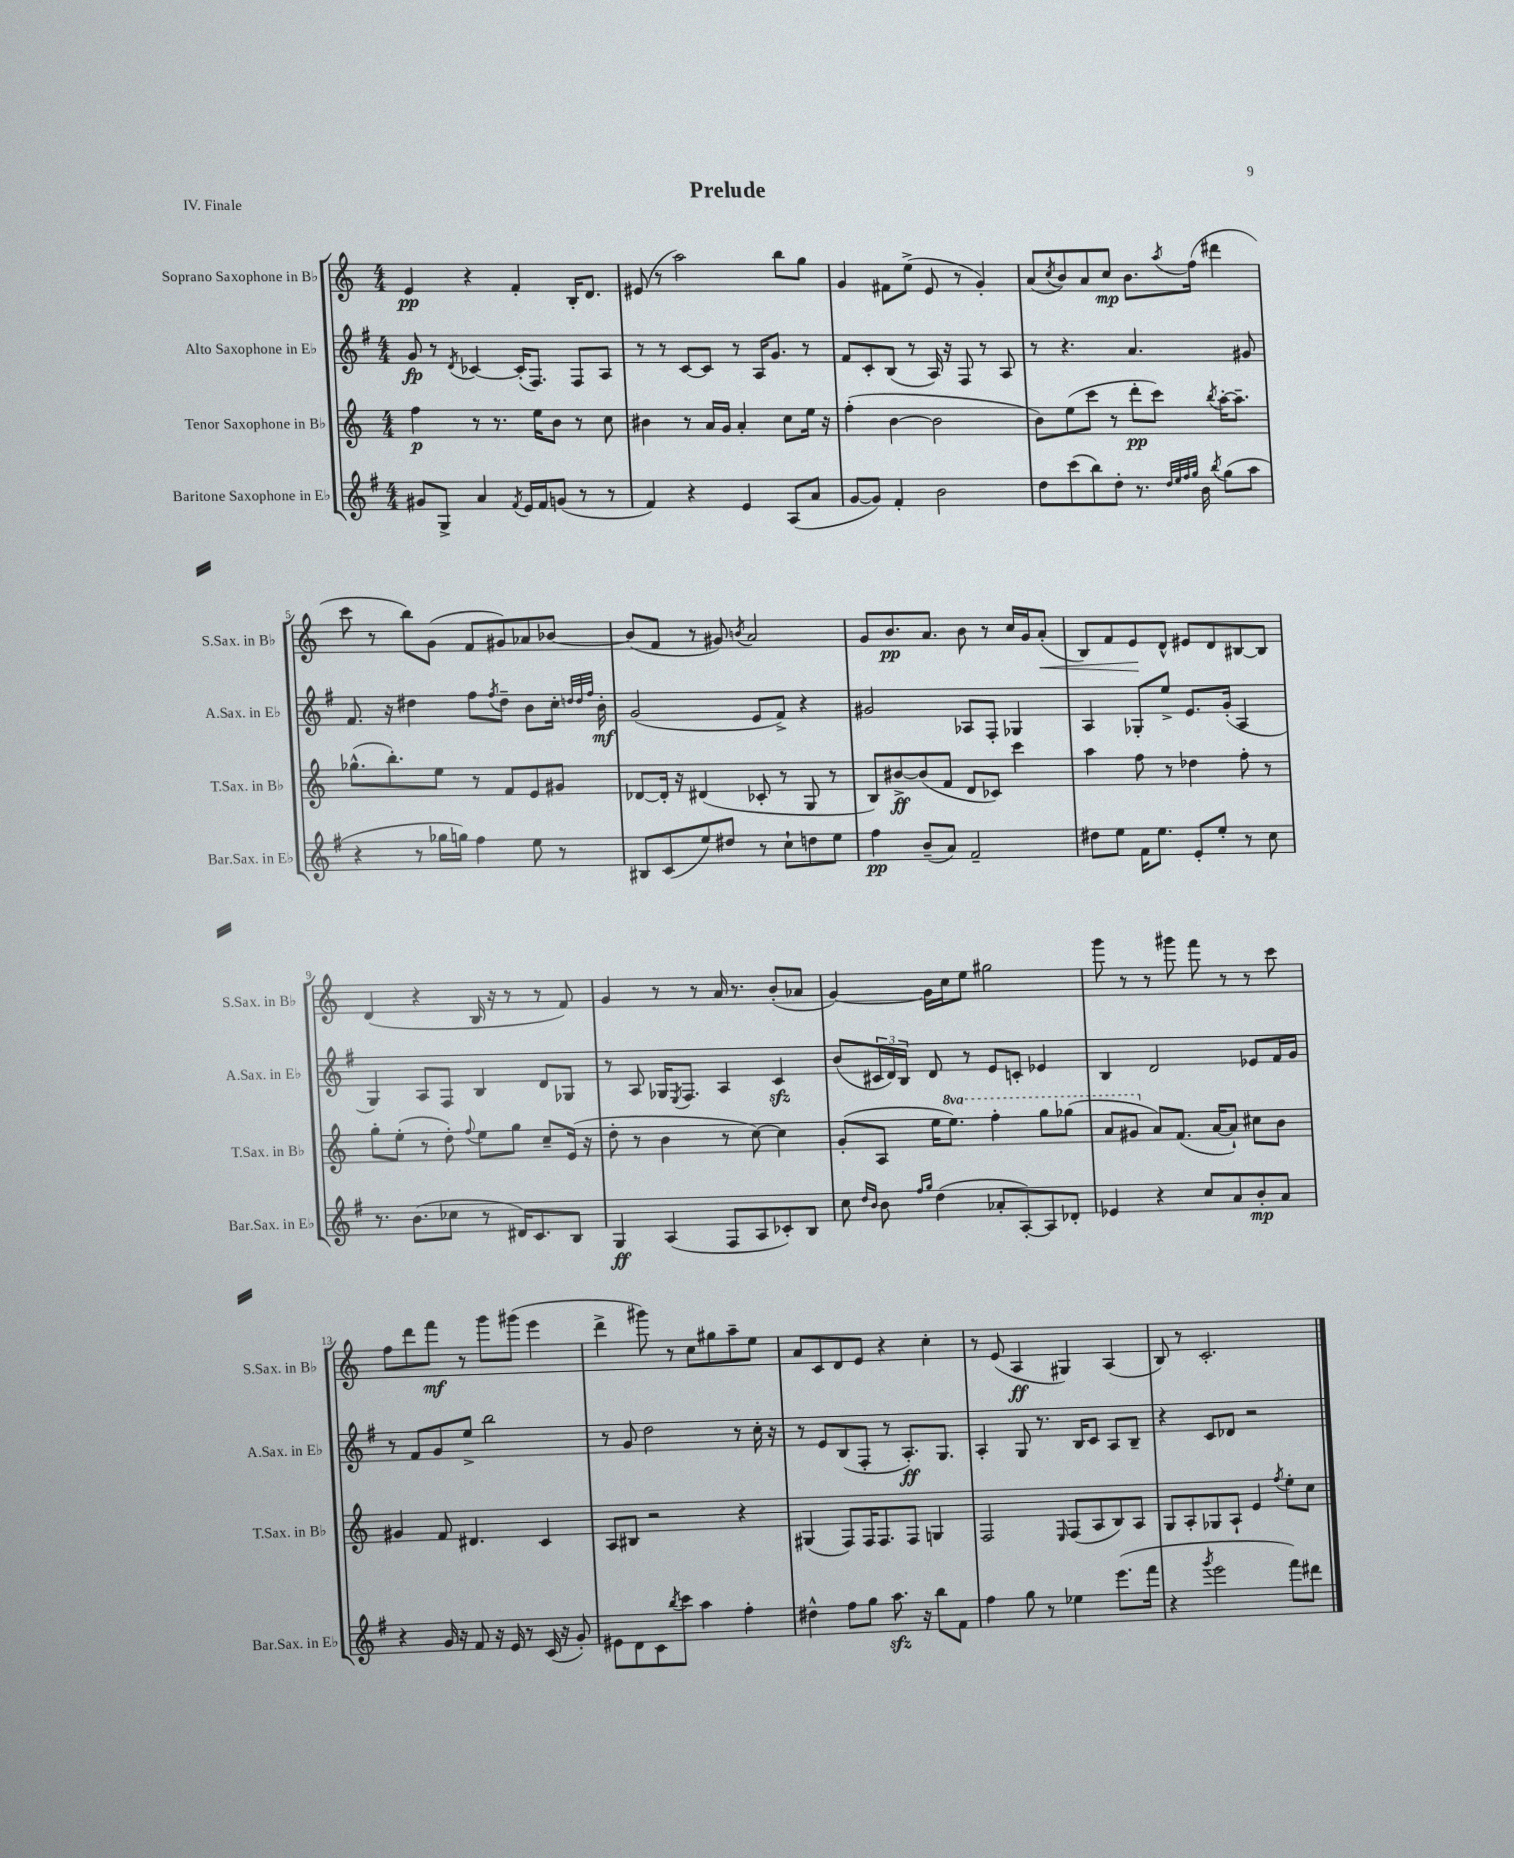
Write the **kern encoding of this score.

**kern	**dynam	**kern	**dynam	**kern	**dynam	**kern	**dynam
*part4	*part4	*part3	*part3	*part2	*part2	*part1	*part1
*staff4	*staff4	*staff3	*staff3	*staff2	*staff2	*staff1	*staff1
*I"Baritone Saxophone in E♭	*	*I"Tenor Saxophone in B♭	*	*I"Alto Saxophone in E♭	*	*I"Soprano Saxophone in B♭	*
*I'Bar.Sax. in E♭	*	*I'T.Sax. in B♭	*	*I'A.Sax. in E♭	*	*I'S.Sax. in B♭	*
*clefG2	*	*clefG2	*	*clefG2	*	*clefG2	*
*k[f#]	*	*k[]	*	*k[f#]	*	*k[]	*
*M4/4	*	*M4/4	*	*M4/4	*	*M4/4	*
=1	=1	=1	=1	=1	=1	=1	=1
8g#X/L	.	4ff\	p	8g/	fp	4e/	pp
8G^/J	.	.	.	8r	.	.	.
.	.	.	.	8qd/	.	.	.
4a/	.	8r	.	[4c-X/	.	4r	.
.	.	8.r	.	.	.	.	.
8qf#/	.	.	.	.	.	.	.
16e/LL	.	.	.	(16c-'/KL]	.	4f'/	.
16f#/J	.	16ee\KL	.	8.F#/J)	.	.	.
(8gn/J	.	8b\J	.	.	.	.	.
8r	.	8r	.	8F#/L	.	16B'/KL	.
.	.	.	.	.	.	8.d/J	.
8r	.	8cc\	.	8A/J	.	.	.
=2	=2	=2	=2	=2	=2	=2	=2
4f#/)	.	4b#X\	.	8r	.	(8e#X/	.
.	.	.	.	8r	.	8r	.
4r	.	8r	.	[8c/L	.	2aa\)	.
.	.	16a/LL	.	8c/J]	.	.	.
.	.	16g/JJ	.	.	.	.	.
4e/	.	4a'/	.	8r	.	.	.
.	.	.	.	16A/KL	.	.	.
.	.	.	.	8.g/J	.	.	.
(8A/L	.	8cc\L	.	.	.	8bb\L	.
8a/J	.	16ee\Jk	.	8r	.	8gg\J	.
.	.	16r	.	.	.	.	.
=3	=3	=3	=3	=3	=3	=3	=3
[8g/L	.	(4ff'\	.	8f#/L	.	4g/	.
8g/J])	.	.	.	8c'/	.	.	.
4f#'/	.	[4b\	.	(8B/J	.	8f#X\L	.
.	.	.	.	8r	.	(8ee^\J	.
2b\	.	2b\]	.	16A/)	.	8e/	.
.	.	.	.	16r	.	.	.
.	.	.	.	8F#/	.	8r	.
.	.	.	.	8r	.	4g'/)	.
.	.	.	.	8A/	.	.	.
=4	=4	=4	=4	=4	=4	=4	=4
8dd\L	.	8b\L)	.	8r	.	(8a/L	.
.	.	.	.	.	.	8qcc/	.
(8ccc\	.	(8ee\	.	4.r	.	8b/)	.
8bb\)	.	8ccc\J	.	.	.	8a/	.
8dd'\J	.	8r	.	.	.	8cc/J	mp
8.r	.	8ddd'\L	pp	4.a/	.	8.b\L	.
.	.	8ccc\J)	.	.	.	.	.
32qqdd/LLL	.	.	.	.	.	.	.
32qqee/	.	.	.	.	.	.	.
32qqff#/	.	.	.	.	.	.	.
32qqgg/JJJ	.	.	.	.	.	8qaa/	.
16b\	.	.	.	.	.	(16ff\Jk	.
8qbb/	.	8qbb/	.	.	.	.	.
(8gg\L	.	[16aa'\KL	.	.	.	4ddd#X\	.
.	.	8.aa~\J]	.	.	.	.	.
8aa\J	.	.	.	8g#X/	.	.	.
!!LO:LB:g=z
=5	=5	=5	=5	=5	=5	=5	=5
4r	.	(8.gg-X^^\L	.	8.f#/	.	8ccc\	.
.	.	.	.	.	.	8r	.
.	.	8.bb'\)	.	16r	.	.	.
8r	.	.	.	4dd#X\	.	8bb\L)	.
16gg-X\LL	.	8ee\J	.	.	.	(8g\J	.
16ggn\JJ)	.	.	.	.	.	.	.
4ff#\	.	8r	.	8ff#\L	.	8f/L	.
.	.	.	.	8qff#/	.	.	.
.	.	8f/L	.	8dd#~\J	.	8g#X/)	.
8ee\	.	8e/	.	8b\L	.	8a-X/	.
8r	.	8g#X/J	.	16cc'\Jk	.	[8b-X/J	.
.	.	.	.	32qqddn/LLL	.	.	.
.	.	.	.	32qqdd/	.	.	.
.	.	.	.	32qqff#/JJJ	.	.	.
.	.	.	.	16b'\	mf	.	.
=6	=6	=6	=6	=6	=6	=6	=6
8B#X/L	.	[8d-X/L	.	(2g/	.	(8b-/L]	.
(8c/	.	16d-'/Jk]	.	.	.	8f/J	.
.	.	16r	.	.	.	.	.
8ee/)	.	(4d#X/	.	.	.	8r	.
8dd#X/J	.	.	.	.	.	8g#X/)	.
.	.	.	.	.	.	8qbn/	.
8r	.	8c-X'/	.	8e/L	.	2a/	.
8cc`\L	.	8r	.	8f#^/J)	.	.	.
8ddn\	.	8G/	.	4r	.	.	.
8ee\J	.	8r	.	.	.	.	.
=7	=7	=7	=7	=7	=7	=7	=7
4ff#\	pp	8B/L)	.	2g#X/	.	8g/L	.
.	.	[8b#X^/	ff	.	.	8.b/	pp
(8b~/L	.	(8b#/]	.	.	.	.	.
.	.	.	.	.	.	8.a/J	.
8a/J)	.	8f/J	.	.	.	.	.
2f#~/	.	8d/L	.	8A-X/L	.	8b\	.
.	.	8c-X/J)	.	8F#'/J	.	8r	.
.	.	4ccc\	.	4G-X/	.	16cc/LL	.
.	.	.	.	.	.	16g/J	.
!	!	!	!	!	!	!	!LO:HP:b
.	.	.	.	.	.	(8a'/J	<
=8	=8	=8	=8	=8	=8	=8	=8
8dd#X\L	.	4aa\	.	4A/	.	8B/L)	.
8ee\J	.	.	.	.	.	8f/	.
16f#\KL	.	8ff\	.	8G-X'/L	.	8e/	.
8.ee\J	.	.	.	.	.	.	.
.	.	8r	.	8ee^/J	.	8d^^/J	[
8e'/L	.	4dd-X\	.	8.e/L	.	8e#X/L	.
8ee'/J	.	.	.	.	.	8d/	.
.	.	.	.	(16g'/Jk	.	.	.
8r	.	8ff'\	.	4A/	.	[8B#X/	.
8cc\	.	8r	.	.	.	8B#/J]	.
!!LO:LB:g=z
=9	=9	=9	=9	=9	=9	=9	=9
8.r	.	8gg'\L	.	4G/)	.	(4d/	.
.	.	(8ee'\J	.	.	.	.	.
(8.b\L	.	.	.	.	.	.	.
.	.	8r	.	8A/L	.	4r	.
8cc-X\J	.	8dd'\)	.	8F#/J	.	.	.
.	.	8qqff/	.	.	.	.	.
8r	.	8ee\L	.	4B/	.	16B/	.
.	.	.	.	.	.	16r	.
16d#X/KL)	.	8gg\J	.	.	.	8r	.
8.c/	.	.	.	.	.	.	.
.	.	8cc~/L	.	8d/L	.	8r	.
8B/J	.	(16e/Jk	.	8G-X/J	.	8f/)	.
.	.	16r	.	.	.	.	.
=10	=10	=10	=10	=10	=10	=10	=10
4G/	ff	8dd'\	.	8r	.	4g/	.
.	.	8r	.	8A/	.	.	.
(4A/	.	4b\	.	16G-X/KL	.	8r	.
.	.	.	.	8qE/	.	.	.
.	.	.	.	8.F#/J	.	.	.
.	.	.	.	.	.	8r	.
8F#/L	.	8r	.	4A/	.	16a/	.
.	.	.	.	.	.	8.r	.
8A/	.	[8cc\)	.	.	.	.	.
8c-X'/)	.	4cc\]	.	4czz/	.	(8b'/L	.
8B/J	.	.	.	.	.	8a-X/J	.
=11	=11	=11	=11	=11	=11	=11	=11
8cc\	.	(8g'/L	.	(8b/L	.	[4g/)	.
16qqdd/LL	.	.	.	.	.	.	.
16qqb/JJ	.	.	.	.	.	.	.
8b\	.	8A/J	.	24c#X/L	.	.	.
.	.	.	.	24d/)	.	.	.
.	.	.	.	24B/JJ	.	.	.
16qqff#/LL	.	.	.	.	.	.	.
16qqgg/JJ	.	.	.	.	.	.	.
(4dd\	.	16ee\KL	.	8d/	.	16g\LL]	.
*	*	*8va	*	*	*	*	*
.	.	8.eee\J)	.	.	.	16cc\J	.
.	.	.	.	8r	.	8ee\J	.
8a-X'/L	.	4fff'\	.	8e/L	.	2gg#X\	.
[8A'/)	.	.	.	8cn'/J	.	.	.
8A/]	.	8ggg\L	.	4e-X/	.	.	.
8d-X'/J	.	(8ggg-X\J	.	.	.	.	.
=12	=12	=12	=12	=12	=12	=12	=12
4e-X/	.	8aa/L	.	4B/	.	8ggg\	.
.	.	8gg#X/J	.	.	.	8r	.
*	*	*X8va	*	*	*	*	*
4r	.	8a/L)	.	2d/	.	8r	.
.	.	(8.f/J	.	.	.	8ggg#X\	.
8cc/L	.	.	.	.	.	8fff\	.
.	.	[16a/KL	.	.	.	.	.
8a/	.	8a`/J])	.	.	.	8r	.
8b'/	mp	8cc#X\L	.	8e-X/L	.	8r	.
8a/J	.	8b\J	.	16f#/L	.	8ccc\	.
.	.	.	.	16g/JJ	.	.	.
!!LO:LB:g=z
=13	=13	=13	=13	=13	=13	=13	=13
4r	.	4g#X/	.	8r	.	8ff\L	.
.	.	.	.	8f#/L	.	8ddd\	.
16g/	.	8f/	.	8g/	.	8fff\J	mf
16r	.	.	.	.	.	.	.
8f#/	.	4.d#X/	.	8ee^/J	.	8r	.
16r	.	.	.	2bb\	.	8ggg\L	.
16e/	.	.	.	.	.	.	.
8r	.	.	.	.	.	(8ggg#X\J	.
(16c/	.	4c/	.	.	.	4eee\	.
16r	.	.	.	.	.	.	.
8g'/)	.	.	.	.	.	.	.
=14	=14	=14	=14	=14	=14	=14	=14
8e#X\L	.	8A/L	.	8r	.	4ddd^\	.
8d\	.	8B#X/J	.	8g/	.	.	.
8c\	.	2r	.	2dd\	.	8ggg#X\)	.
8qbb/	.	.	.	.	.	.	.
8ccc\J	.	.	.	.	.	8r	.
4aa\	.	.	.	.	.	8cc\L	.
.	.	.	.	.	.	8gg#X\	.
4ff#'\	.	4r	.	8r	.	8aa~\	.
.	.	.	.	16cc'\	.	8ee\J	.
.	.	.	.	16r	.	.	.
=15	=15	=15	=15	=15	=15	=15	=15
4dd#X^^\	.	(4G#X/	.	8r	.	8a/L	.
.	.	.	.	8e/L	.	8c/	.
8ff#\L	.	8F/L)	.	(8B/	.	8d/	.
8gg\J	.	16F/K	.	8F#'/J	.	8e/J	.
.	.	8.F/	.	.	.	.	.
8.aazz\	.	.	.	8r	.	4r	.
.	.	8F/J	.	8.A'/L)	ff	.	.
16r	.	.	.	.	.	.	.
8bb\L	.	4Gn/	.	.	.	4cc'\	.
.	.	.	.	8.G/J	.	.	.
8f#\J	.	.	.	.	.	.	.
=16	=16	=16	=16	=16	=16	=16	=16
4ff#\	.	2F/	.	4A'/	.	8r	.
.	.	.	.	.	.	(8e/	.
8gg\	.	.	.	8G/	.	4A/	ff
8r	.	.	.	8.r	.	.	.
.	.	16qqE/	.	.	.	.	.
4ee-X\	.	(8F/L	.	.	.	4G#X/)	.
.	.	.	.	16B/KL	.	.	.
.	.	8A/	.	8c/J	.	.	.
(8.eee\L	.	8B/)	.	8A/L	.	(4A/	.
.	.	8A/J	.	8B~/J	.	.	.
16fff#\Jk	.	.	.	.	.	.	.
=17	=17	=17	=17	=17	=17	=17	=17
4r	.	8G/L	.	4r	.	8B/)	.
.	.	8A'/	.	.	.	8r	.
8qggg/	.	.	.	.	.	.	.
2eee\	.	8G-X/	.	8c/L	.	2.c'/	.
.	.	8A`/J	.	8d-X/J	.	.	.
.	.	4e/	.	2r	.	.	.
.	.	8qff/	.	.	.	.	.
8fff#\L)	.	8ee'\L	.	.	.	.	.
8ddd#X\J	.	8cc\J	.	.	.	.	.
==	==	==	==	==	==	==	==
*-	*-	*-	*-	*-	*-	*-	*-
